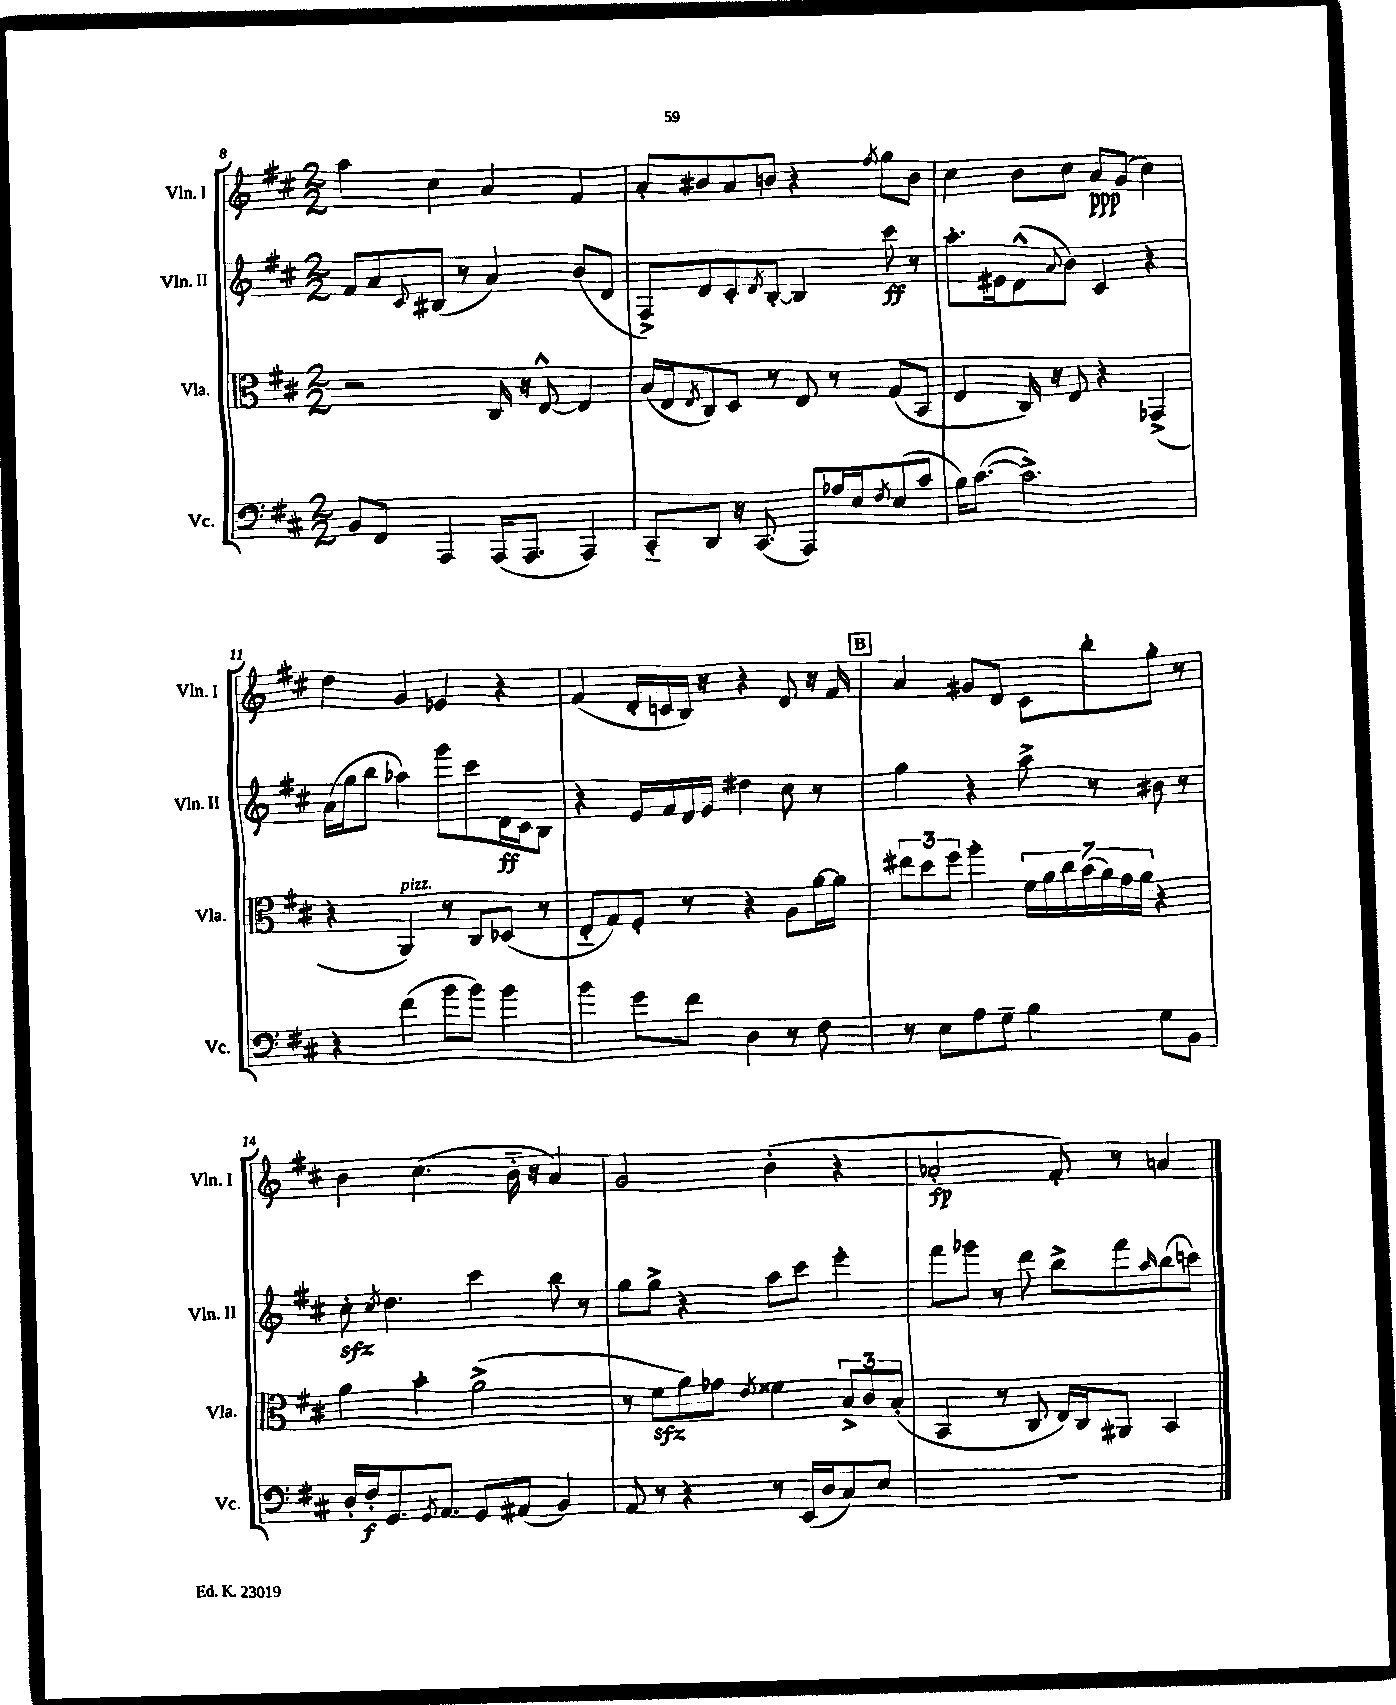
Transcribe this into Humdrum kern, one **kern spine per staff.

**kern	**kern	**kern	**kern
*staff4	*staff3	*staff2	*staff1
*clefF4	*clefC3	*clefG2	*clefG2
*k[f#c#]	*k[f#c#]	*k[f#c#]	*k[f#c#]
*M2/2	*M2/2	*M2/2	*M2/2
8BB/L	2r	8f#/L	4aa\
8FF#/J	.	8a/	.
.	.	8qqc#/	.
4AAA/	.	(8B#/J	4cc#\
.	.	8r	.
(16AAA/LK	16C#/	4a/)	4a/
8.AAA/J	16r	.	.
.	[8E^^/	.	.
4AAA/)	4E/]	(8b/L	4f#/
.	.	8d/J	.
=	=	=	=
8CC#'~/L	(16B/LL	8F#^/L)	8a'/L
.	16E/J	.	.
.	8qE/	.	.
8DD/J	8C#/)	8d/	8b#/
16r	8D/J	8c#'/	8a/
(8.CC#/	.	.	.
.	.	8qd/	.
.	8r	[8B'/J	8b/J
8AAA/L)	8E/	4B/]	4r
16A-/L	8r	.	.
16E/J	.	.	.
8qF#/	.	.	8qff#/
(8E/	(8G/L	8ccc#\	8gg\L
8c#/J	8BB/J	8r	8b\J
=	=	=	=
16B\LK)	4E/	8.aa'\L	4cc#\
([8.c#\J	.	.	.
.	.	16e#\k	.
2.c#^\])	16C#/)	(8d^^\	8b\L
.	16r	.	.
.	.	8qqa/	.
.	8E/	8b\J)	8cc#\J
.	4r	4c#/	8a/L
.	.	.	(8g/J
.	(4GG-^/	4r	4cc#\)
=	=	=	=
4r	4r	(16a\LL	4dd\
.	.	16gg\J	.
.	.	8bb\J	.
(4f#\	4AA/)	4aa-\)	4g/
8b\L	8r	8ggg\L	4e-/
8b\J)	8C#/L	8ccc#\	.
4b\	(8D-/J	16d\L	4r
.	.	16c#\J	.
.	8r	8B\J	.
=	=	=	=
4b\	8E'~/L	4r	(4f#/
.	8G/)	.	.
8g\L	8F#'/J	16e/LL	16d'/LL
.	.	16f#/	16c/
8f#\J	8r	16d/	16B/JJ)
.	.	16e/JJ	16r
4D\	4r	4dd#\	4r
8r	8A\L	8cc#\	8d/
8F#\	[16a\L	8r	16r
.	16a\]JJ	.	16f#/
=	=	=	=
8r	12ee#\L	4gg\	4a/
.	12dd\	.	.
8E\L	.	.	.
.	12ff#\J	.	.
8A\	4aa'\	4r	8g#/L
8G~\J	.	.	8d/J
4B\	28f#\LL	8aa^\	8c#\L
.	28a\	.	.
.	28cc#\	.	.
.	(28b\	.	.
.	.	8r	8bb'\
.	28a\)	.	.
.	28g\	.	.
.	28a\JJ	.	.
8G\L	4r	8b#\	8gg'\J
8BB\J	.	8r	8r
=	=	=	=
16D'/LL	4a\	8cc#'\	4b\
16F#'/J	.	.	.
.	.	8qcc#/	.
8.GG/	.	4.dd\	.
.	4b'\	.	(4.cc#\
8qGG/	.	.	.
8.AA/J	.	.	.
8GG/L	(2a^\	4ccc#\	.
(8AA#/J	.	.	16b'~\
.	.	.	16r
4BB/)	.	8bb\	4a/)
.	.	8r	.
=	=	=	=
8AA/	8r	8gg\L	2g/
8r	8f#\L	8gg^\J	.
4r	8a\)	4r	.
.	8g-\J	.	.
.	8qe/	.	.
8r	4f##\	8aa\L	(4b'\
(16EE/LL	.	8ccc#\J	.
16D/J	.	.	.
8C#/)	12B^/L	4eee'\	4r
.	12c#/	.	.
8E/J	.	.	.
.	(12B'/J	.	.
=	=	=	=
1r	4BB/	8fff#\L	2a-'/
.	.	8ggg-\J	.
.	8r	8r	.
.	8C#/	8ddd\	.
.	16E/LL)	8bb^\L	8f#'/)
.	16C#/J	.	.
.	8AA#/J	8fff#\	8r
.	.	16qqaa/	.
.	4BB/	(8bb\	4a/
.	.	8ccc\J)	.
==	==	==	==
*-	*-	*-	*-
